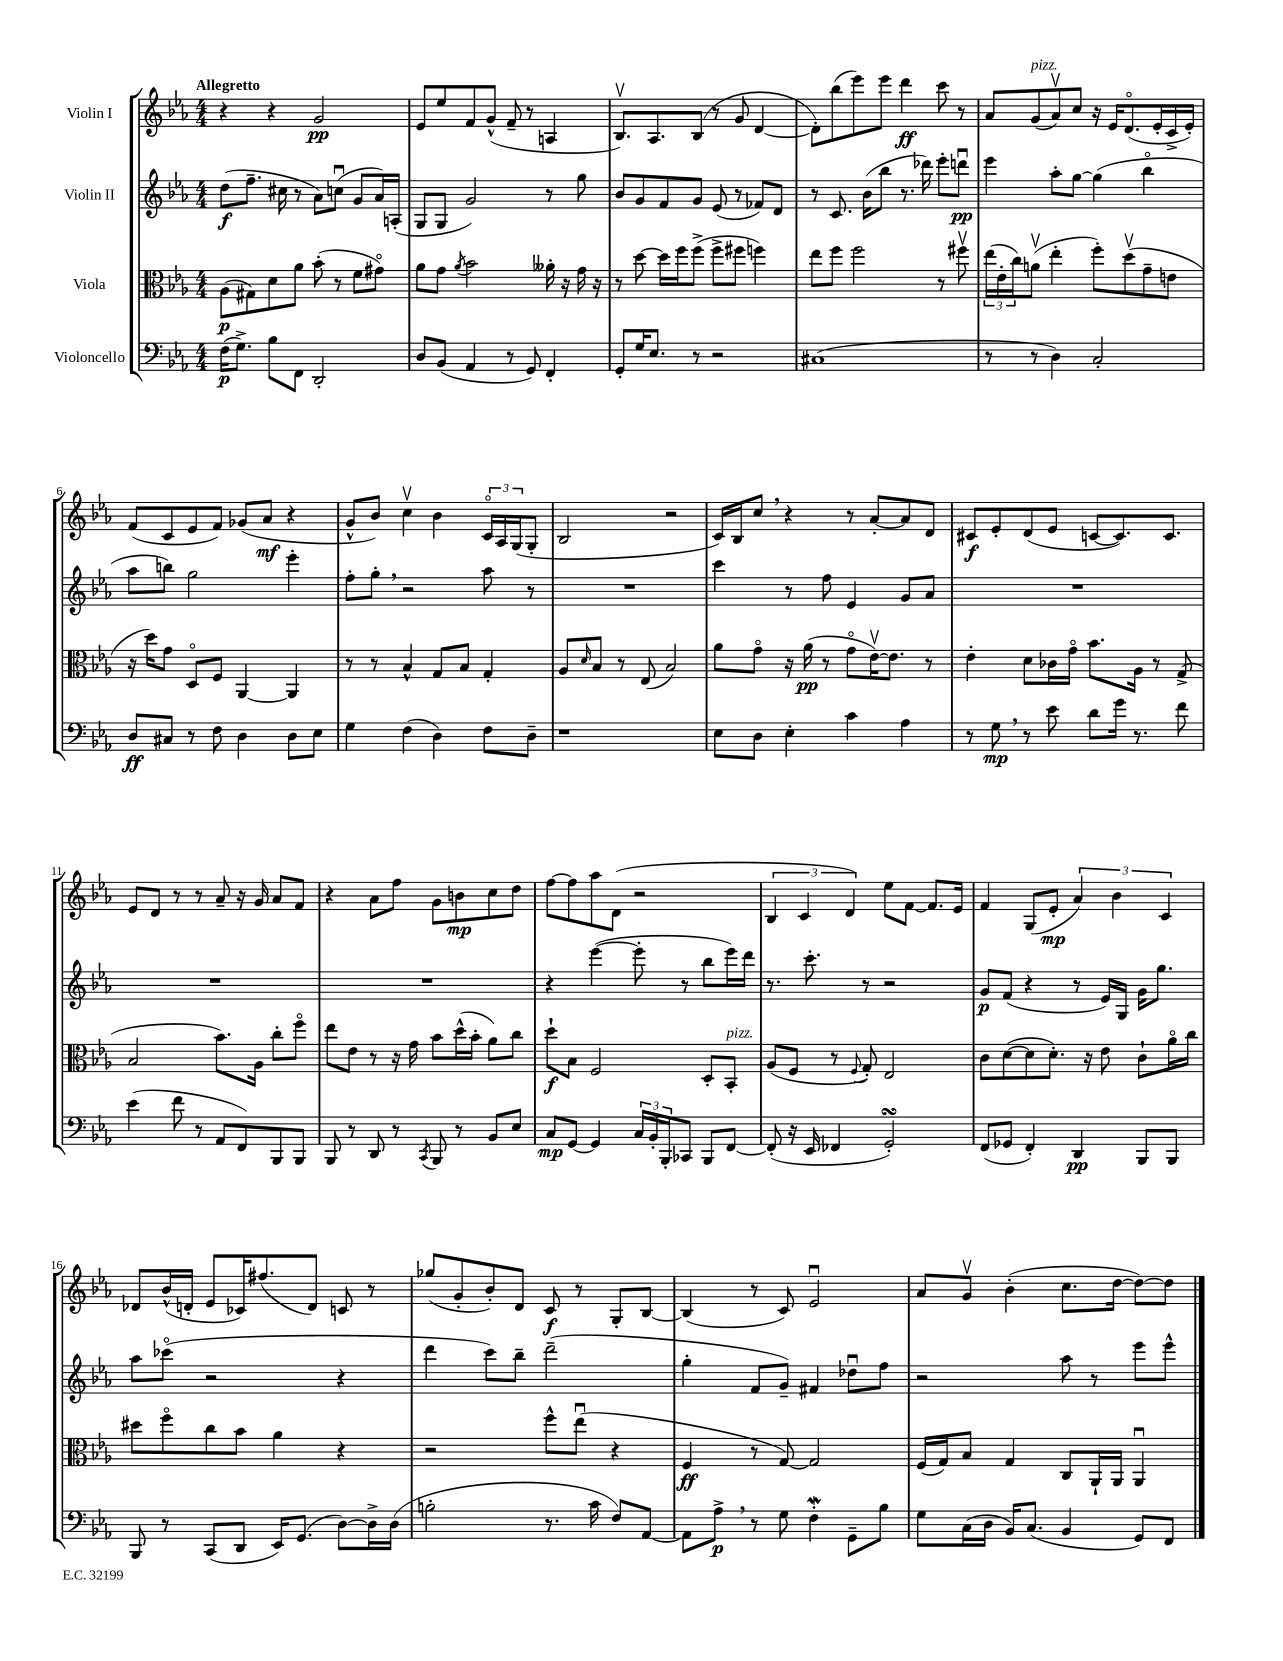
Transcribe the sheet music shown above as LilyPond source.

<<
\new StaffGroup <<
\new Staff = "s0" \with { instrumentName = "Violin I" } {
    \clef treble \key ees \major \numericTimeSignature \time 4/4 \tempo "Allegretto"
    r4 r4 g'2\pp |
    ees'8 ees''8 f'8 g'8-^( f'8-- r8 a4 |
    bes8.\upbow) aes8. bes8( r8 g'8 d'4~ |
    d'8-.) bes''8( ees'''8) ees'''8 d'''4\ff c'''8 r8 |
    aes'8 g'8^\markup { \italic "pizz." }( aes'8\upbow) c''8 r16 ees'16 d'8.\flageolet( ees'16-. c'16-> ees'16-.) |
    f'8( c'8 ees'8 f'8) ges'8( aes'8\mf r4 |
    g'8-^ bes'8) c''4\upbow bes'4 \tuplet 3/2 { c'16\flageolet aes16 g16( } g8-. |
    bes2 r2 |
    c'16) bes16 c''8 \breathe r4 r8 aes'8~-. aes'8 d'8 |
    cis'8\f ees'8-. d'8( ees'8 c'8~ c'8.) c'8. |
    ees'8 d'8 r8 r8 aes'8-- r16 g'16 aes'8 f'8 |
    r4 aes'8 f''8 g'8 b'8\mp c''8 d''8 |
    f''8~ f''8 aes''8 d'8( r2 |
    \tuplet 3/2 { bes4 c'4 d'4) } ees''8 f'8~ f'8. ees'16 |
    f'4 g8( ees'8-.\mp \tuplet 3/2 { aes'4) bes'4 c'4 } |
    des'8 bes'16-^( d'16-. ees'8 ces'16) fis''8.( d'8) c'8 r8 |
    ges''8( g'8-. bes'8-.) d'8 c'8\f r8 g8-. bes8~ |
    bes4( r8 c'8) ees'2\downbow |
    aes'8 g'8\upbow bes'4-.( c''8. d''16~ d''8~) d''8 \bar "|." |
}
\new Staff = "s1" \with { instrumentName = "Violin II" } {
    \clef treble \key ees \major \numericTimeSignature \time 4/4
    d''8\f( f''8.-- cis''16 r8 aes'8) c''8\downbow( g'8 aes'16) a16-.( |
    g8 g8 g'2) r8 g''8 |
    bes'8 g'8 f'8 g'8 ees'8( r8 fes'8) d'8 |
    r8 c'8. bes'16( bes''8 r8. des'''16) ees'''8-. d'''8\downbow\pp |
    ees'''4 aes''8-. g''8~ g''4( bes''4\flageolet |
    aes''8 b''8) g''2 ees'''4-. |
    f''8-. g''8-. \breathe r2 aes''8 r8 |
    R1 |
    c'''4 r8 f''8 ees'4 g'8 aes'8 |
    R1 |
    R1 |
    R1 |
    r4 ees'''4~( ees'''8-. r8 bes''8 ees'''16) d'''16 |
    r8. c'''8.-. r8 r2 |
    g'8\p f'8( r4 r8 ees'16) g16 g'16 g''8. |
    aes''8 ces'''8\flageolet( r2 r4 |
    d'''4 c'''8) bes''8-- d'''2--( |
    g''4-. f'8 g'8--) fis'4 des''8\downbow f''8 |
    r2 aes''8 r8 ees'''8 ees'''8-^ \bar "|." |
}
\new Staff = "s2" \with { instrumentName = "Viola" } {
    \clef alto \key ees \major \numericTimeSignature \time 4/4
    aes8\p( gis8) d'8 aes'8 bes'8-.( r8 f'8 gis'8\flageolet) |
    aes'8 g'8 \acciaccatura { aes'8 } bes'2 aeses'16-. r16 g'16 r16 |
    r8 d''8~ d''16 f''16 f''8->( f''8-> fis''8 f''4) |
    ees''8 f''8 f''2 r8 fis''8\upbow |
    \tuplet 3/2 { ees''16( ees'16-. c''16) } a'8\upbow( ees''4-. f''8-.) d''8\upbow( g'8-- e'8 |
    r16 d''16) g'8 d8\flageolet f8 aes,4~ aes,4 |
    r8 r8 bes4-^ g8 bes8 g4-. |
    aes8 \grace { d'16 } bes8 r8 ees8( bes2) |
    aes'8 g'8\flageolet r16 aes'16\pp( r8 g'8\flageolet ees'16~\upbow) ees'8. r8 |
    ees'4-. d'8 ces'16 g'16\flageolet bes'8. aes16 r8 g8->( |
    bes2 bes'8.) aes16 c''8-. f''8\flageolet |
    ees''8 ees'8 r8 r16 g'16 bes'8 d''16-^( bes'16-. aes'8) c''8 |
    d''8-!\f bes8 f2 d8-. bes,8-.^\markup { \italic "pizz." } |
    aes8( f8 r8 \appoggiatura { f8 } g8-.) ees2 |
    c'8 d'8~( d'8 d'8.-.) r16 ees'8 c'8-! aes'16\flageolet c''16 |
    dis''8 f''8\flageolet c''8 bes'8 aes'4 r4 |
    r2 f''8-^ ees''8\downbow( r4 |
    f4\ff r8 g8~) g2 |
    f16( g16) bes8 g4 c8 aes,16-! aes,16 aes,4\downbow \bar "|." |
}
\new Staff = "s3" \with { instrumentName = "Violoncello" } {
    \clef bass \key ees \major \numericTimeSignature \time 4/4
    f16\p( g8.->) bes8 f,8 d,2-. |
    d8 bes,8( aes,4 r8 g,8) f,4-. |
    g,8-. g16 ees8. r8 r2 |
    cis1( |
    r8 r8 d4) c2-. |
    d8\ff cis8 r8 f8 d4 d8 ees8 |
    g4 f4( d4) f8 d8-- |
    r1 |
    ees8 d8 ees4-. c'4 aes4 |
    r8 g8\mp \breathe r8 ees'8 d'8 g'16 r8. f'8 |
    ees'4( f'8 r8 aes,8 f,8) bes,,8 bes,,8 |
    bes,,8 r8 d,8 r8 \acciaccatura { c,8 } bes,,8 r8 bes,8 ees8 |
    c8\mp g,8~ g,4 \tuplet 3/2 { c16 bes,16-. bes,,16-. } ces,8 bes,,8 f,8~ |
    f,8-.( r16 ees,16 fes,4 g,2-.\turn) |
    f,8( ges,8 f,4-.) d,4\pp bes,,8 bes,,8 |
    bes,,8 r8 c,8( d,8 ees,16) g,8.( d8~) d16-> d16( |
    b2-. r8. c'16 f8) aes,8~ |
    aes,8 aes8->\p \breathe r8 g8 f4-.\mordent g,8-- bes8 |
    g8 c16( d16 bes,16) c8.( bes,4 g,8) f,8 \bar "|." |
}
>>
>>
